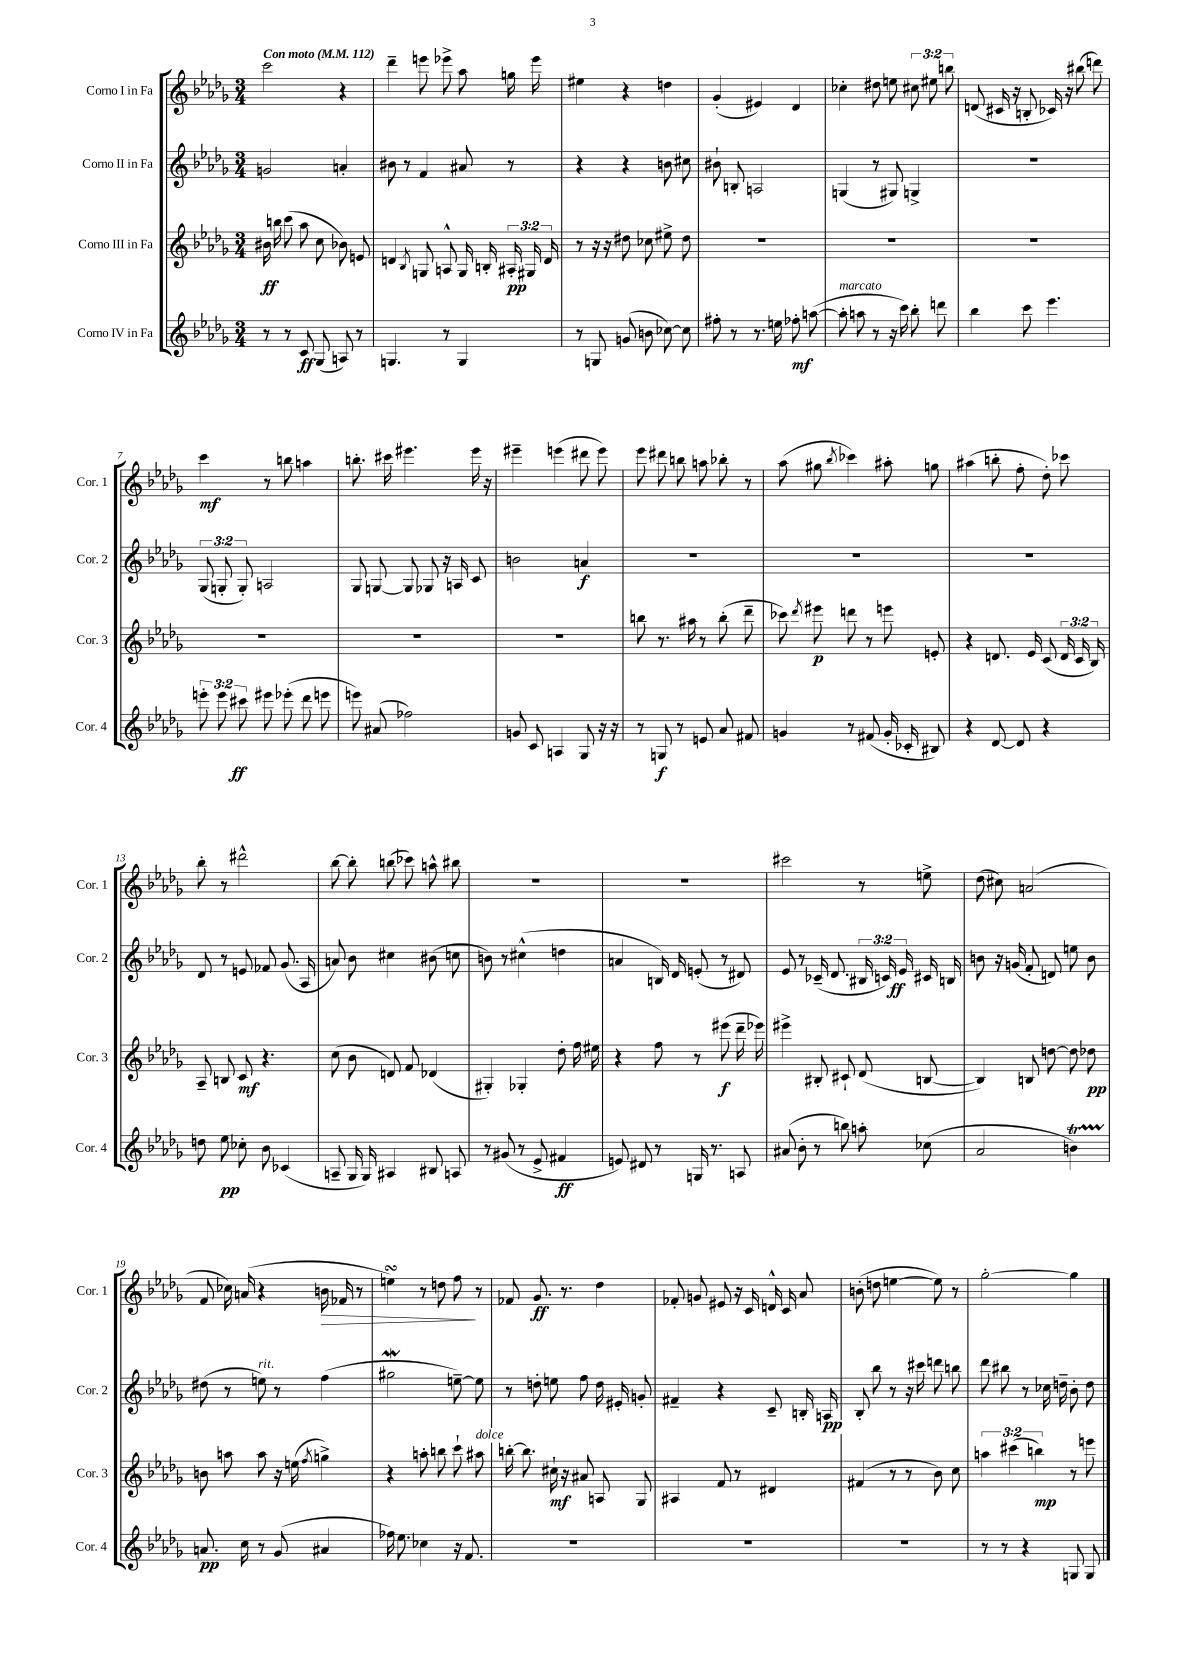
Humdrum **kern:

**kern	**kern	**kern	**kern
*staff4	*staff3	*staff2	*staff1
*clefG2	*clefG2	*clefG2	*clefG2
*k[b-e-a-d-g-]	*k[b-e-a-d-g-]	*k[b-e-a-d-g-]	*k[b-e-a-d-g-]
*M3/4	*M3/4	*M3/4	*M3/4
*MM112	*MM112	*MM112	*MM112
8r	16b#	2g	2ccc
.	16bb	.	.
8r	(8ccc	.	.
8c	8aa-	.	.
(8G-	8cc	.	.
8A)	8b-)	4a'	4r
8r	8e	.	.
=	=	=	=
4.G	4d	8b#	4ddd-~
.	.	8r	.
.	8qB-	.	.
.	8G	4f	8eee
8r	8A^^	.	8eee-^
4G	16G	8a#	8aa-
.	16B'	.	.
.	24A#'	8r	16gg
.	24G#	.	.
.	.	.	16eee-
.	24d	.	.
=	=	=	=
8r	8r	4r	4ee#
8G	16r	.	.
.	16r	.	.
(8g	8dd#	4r	4r
8b	8cc-	.	.
[8cc-)	8ee#^	8b	4dd
8cc-]	8dd#	8cc#	.
=	=	=	=
8ff#'	2.r	8b#`	(4g-'
8r	.	8B'	.
8.r	.	2A	4e#)
16ee	.	.	.
8ff-'	.	.	4d-
([8aa	.	.	.
=	=	=	=
8aa']	2.r	(4G	4cc-'
8aa	.	.	.
8r	.	8r	8dd#
16r	.	8G#)	8ee
16ccc)	.	.	.
8bb-'	.	4G^	12cc#
.	.	.	12ee#
8ddd	.	.	.
.	.	.	12bb
=	=	=	=
4bb-	2.r	2.r	(8d
.	.	.	16c#
.	.	.	16r
8ccc	.	.	8B'
4.eee-	.	.	16c-)
.	.	.	16r
.	.	.	(8bb#
.	.	.	8ddd)
=	=	=	=
12eee'	2.r	(12G-	4ccc
12eee	.	12G'	.
12ccc#	.	12G')	.
8eee#	.	2A	8r
(8eee-'	.	.	8bb
8ddd-	.	.	4aa
8eee	.	.	.
=	=	=	=
8eee)	2.r	8G-	8.bb'
(8a#	.	[8G	.
.	.	.	16ccc#
2ff-)	.	8G]	4.eee#
.	.	8G-	.
.	.	16r	.
.	.	16A	.
.	.	8c	16eee#
.	.	.	16r
=	=	=	=
8g	2.r	2b	4eee#~
8c	.	.	.
4A	.	.	(4eee
8G-	.	4a	8ddd#
16r	.	.	8eee)
16r	.	.	.
=	=	=	=
8r	8bb	2.r	8eee-
8G	8.r	.	8ddd#
8r	.	.	8bb
.	16aa#	.	.
8e	8r	.	8aa
8a-	(8bb'	.	8bb-'
8f#	8ddd-~	.	8r
=	=	=	=
4g	8ccc-)	2.r	(8aa-
.	8qddd-	.	.
.	8eee#	.	8gg#
.	.	.	8qbb-
8r	8ddd	.	4ccc-)
(8f#	8r	.	.
16g'	8eee	.	8aa#'
16c-'	.	.	.
8B#)	8e'	.	8gg
=	=	=	=
4r	4r	2.r	(4aa#
[8d-	8.d	.	8bb'
8d-]	.	.	8ff'
.	16e-	.	.
4r	(8c	.	8dd-')
.	24d	.	8ccc-
.	24c	.	.
.	24B-)	.	.
=	=	=	=
8dd	8A-~	8d-	8bb-'
8ee-	8B	8r	8r
8cc-'	8c	8e	2ddd#^^
8b-	4.r	8f-	.
(4c-	.	(8.g-	.
.	.	16A-	.
=	=	=	=
8A~	(8cc	8a)	[8bb-
16G-	8b-	8b-	8bb-']
16G-)	.	.	.
4A#	8d)	4cc#	(8bb
.	8f	.	8ccc-)
8B#	(4d-	(8b#	8aa^^
8A	.	8cc	8bb#
=	=	=	=
8r	4G#')	8b)	2.r
(8g#	.	8r	.
8r	4G-'	(4cc#^^	.
8e-^	.	.	.
4f#	8dd-'	4dd	.
.	16ff	.	.
.	16ee#	.	.
=	=	=	=
8e)	4r	4a	2.r
8d#	.	.	.
8r	8ff	16B)	.
.	.	16d-	.
16G	8r	(8e'	.
8.r	.	.	.
.	(8eee#	8r	.
8A	16ddd-~	8d#)	.
.	16eee-)	.	.
=	=	=	=
(8a#	4eee#^	8e-	2ccc#
8b-'	.	8r	.
8r	8B#'	(16c-~	.
.	.	8.d-	.
8bb)	8c#`	.	.
8aa'	(8d-	24B#	8r
.	.	24c)	.
.	.	24e-	.
(8cc-	[8B	16c#	8ee^
.	.	16B	.
=	=	=	=
2a-	4B])	8b	(8dd-
.	.	16r	8cc#)
.	.	(16g	.
.	8B	8f'	(2a
.	[8dd	8d)	.
4b)	8dd]	8ee	.
.	8dd-	8b	.
=	=	=	=
8.a	8b	(8dd#	8f
.	8aa	8r	16cc-)
16cc	.	.	(16a
8r	8aa	8ee)	4r
(8g-	16r	8r	.
.	(16ee	.	.
.	8qff	.	.
4a#	4gg^)	(4ff	16b
.	.	.	16f-
.	.	.	8r
=	=	=	=
16ff-)	4r	2gg#	4ee)
8.ee-	.	.	.
4cc-	8aa'	.	8r
.	8bb	.	8dd
16r	8ccc`	[8ee~)	8ff
8.f	.	.	.
.	8aa#	8ee]	8r
=	=	=	=
2.r	[16bb'	8r	8f-
.	8.bb]	.	.
.	.	8dd'	8.g-
.	16cc#`	8ee	.
.	16r	.	8.r
.	8a#	8ff	.
.	8A	16dd	4dd-
.	.	16e#'	.
.	8G-	8g'	.
=	=	=	=
2.r	4A#	4f#~	8f-'
.	.	.	8g
.	8f	4r	8e#
.	8r	.	16r
.	.	.	16c
.	4d#	8c~	16d^^
.	.	.	16c
.	.	16B'	8a-
.	.	16A	.
=	=	=	=
2.r	(4f#	8B-'	(8b'
.	.	8bb-	8dd
.	8r	8r	[4ee
.	8r	16r	.
.	.	16ccc#	.
.	8b-)	8ddd	8ee])
.	8cc	8bb	8r
=	=	=	=
8r	6aa	8ddd-	[2gg-'
8r	.	8bb#	.
.	(6ccc#	.	.
4r	.	8r	.
.	6bb)	.	.
.	.	16cc-	.
.	.	16dd~	.
8G	8r	8b-'	4gg-]
8G	8eee	8dd	.
==	==	==	==
*-	*-	*-	*-
